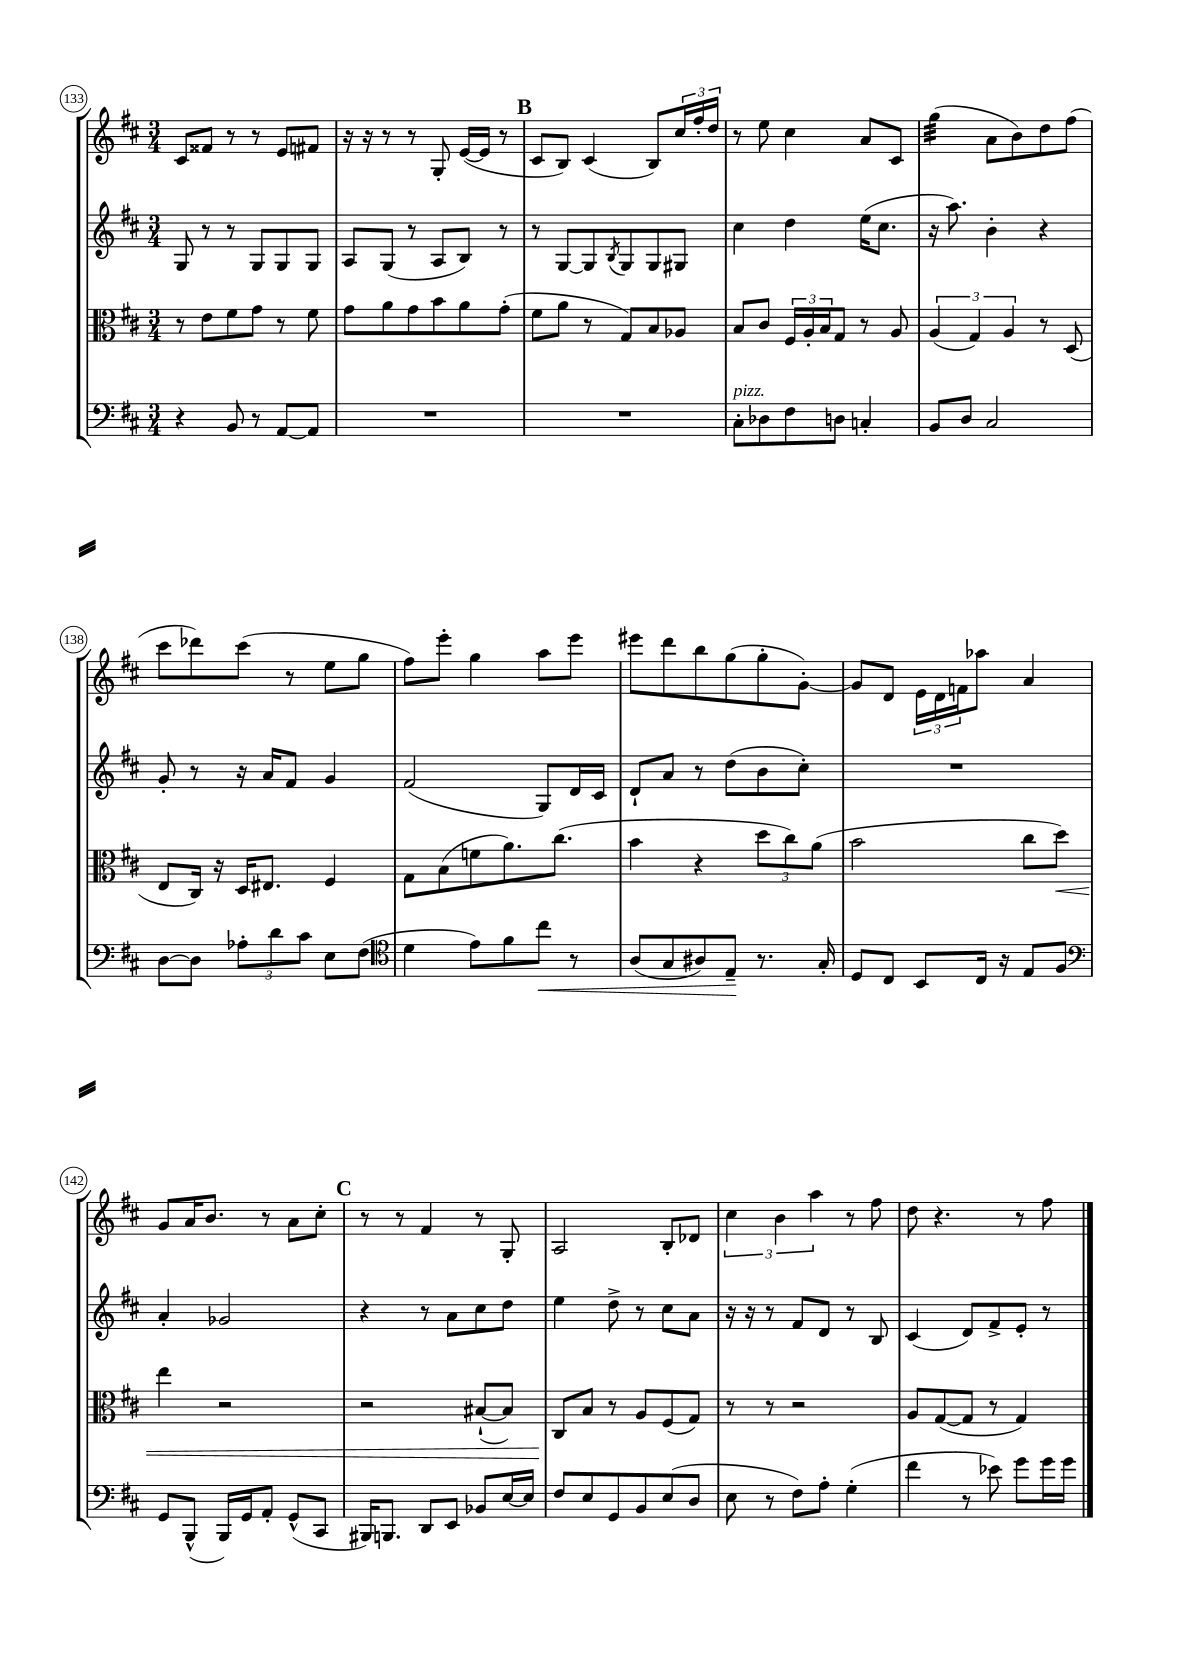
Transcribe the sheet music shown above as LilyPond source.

<<
\new StaffGroup <<
\new Staff = "s0" {
    \clef treble \key d \major \numericTimeSignature \time 3/4
    cis'8 fisis'8 r8 r8 e'8 fis'8 |
    r16 r16 r8 r8 g8-. e'16~( e'16 r8 |
    \mark \markup { \bold "B" } cis'8 b8) cis'4( b8) \tuplet 3/2 { cis''16 fis''16-. d''16 } |
    r8 e''8 cis''4 a'8 cis'8 |
    g''4:32( a'8 b'8) d''8 fis''8( |
    cis'''8 des'''8) cis'''8( r8 e''8 g''8 |
    fis''8) e'''8-. g''4 a''8 e'''8 |
    eis'''8 d'''8 b''8 g''8( g''8-. g'8~-.) |
    g'8 d'8 \tuplet 3/2 { e'16 d'16 f'16 } aes''8 a'4 |
    g'8 a'16 b'8. r8 a'8 cis''8-. |
    \mark \markup { \bold "C" } r8 r8 fis'4 r8 g8-. |
    a2 b8-. des'8 |
    \tuplet 3/2 { cis''4 b'4 a''4 } r8 fis''8 |
    d''8 r4. r8 fis''8 \bar "|." |
}
\new Staff = "s1" {
    \clef treble \key d \major \numericTimeSignature \time 3/4
    g8 r8 r8 g8 g8 g8 |
    a8 g8( r8 a8 b8) r8 |
    \mark \markup { \bold "B" } r8 g8~ g8 \acciaccatura { b8 } g8 g8 gis8 |
    cis''4 d''4 e''16( cis''8. |
    r16 a''8.) b'4-. r4 |
    g'8-. r8 r16 a'16 fis'8 g'4 |
    fis'2( g8) d'16 cis'16 |
    d'8-! a'8 r8 d''8( b'8 cis''8-.) |
    R2. |
    a'4-. ges'2 |
    \mark \markup { \bold "C" } r4 r8 a'8 cis''8 d''8 |
    e''4 d''8-> r8 cis''8 a'8 |
    r16 r16 r8 fis'8 d'8 r8 b8 |
    cis'4( d'8) fis'8-> e'8-. r8 \bar "|." |
}
\new Staff = "s2" {
    \clef alto \key d \major \numericTimeSignature \time 3/4
    r8 e'8 fis'8 g'8 r8 fis'8 |
    g'8 a'8 g'8 b'8 a'8 g'8-.( |
    \mark \markup { \bold "B" } fis'8 a'8 r8 g8) b8 aes8 |
    b8 cis'8 \tuplet 3/2 { fis16 a16-. b16 } g8 r8 a8 |
    \tuplet 3/2 { a4( g4) a4 } r8 d8( |
    e8 cis16) r16 d16 eis8. fis4 |
    g8 b8( f'8 a'8.) cis''8.( |
    b'4 r4 \tuplet 3/2 { d''8 cis''8) a'8( } |
    b'2 cis''8 d''8\<) |
    e''4 r2 |
    \mark \markup { \bold "C" } r2 bis8~-!( bis8) |
    cis8\! b8 r8 a8 fis8( g8) |
    r8 r8 r2 |
    a8 g8~( g8 r8 g4) \bar "|." |
}
\new Staff = "s3" {
    \clef bass \key d \major \numericTimeSignature \time 3/4
    r4 b,8 r8 a,8~ a,8 |
    R2. |
    \mark \markup { \bold "B" } R2. |
    cis8-.^\markup { \italic "pizz." } des8 fis8 d8 c4-. |
    b,8 d8 cis2 |
    d8~ d8 \tuplet 3/2 { aes8-. d'8 cis'8 } e8 fis8( |
    \clef tenor d'4 e'8) fis'8 cis''8\< r8 |
    a8( g8 ais8) e8--\! r8. g16-. |
    d8 cis8 b,8 cis16 r16 e8 fis8 |
    \clef bass g,8 b,,8-^( b,,16) g,16 a,8-. g,8-^( cis,8 |
    \mark \markup { \bold "C" } bis,,16) b,,8. d,8 e,8 bes,8 e16~ e16 |
    fis8 e8 g,8 b,8 e8( d8 |
    e8 r8 fis8) a8-. g4-.( |
    fis'4 r8 ees'8) g'8 g'16 g'16 \bar "|." |
}
>>
>>
\layout { \context { \Score currentBarNumber = #133 \override BarNumber.stencil = #(make-stencil-circler 0.1 0.3 ly:text-interface::print) } }
